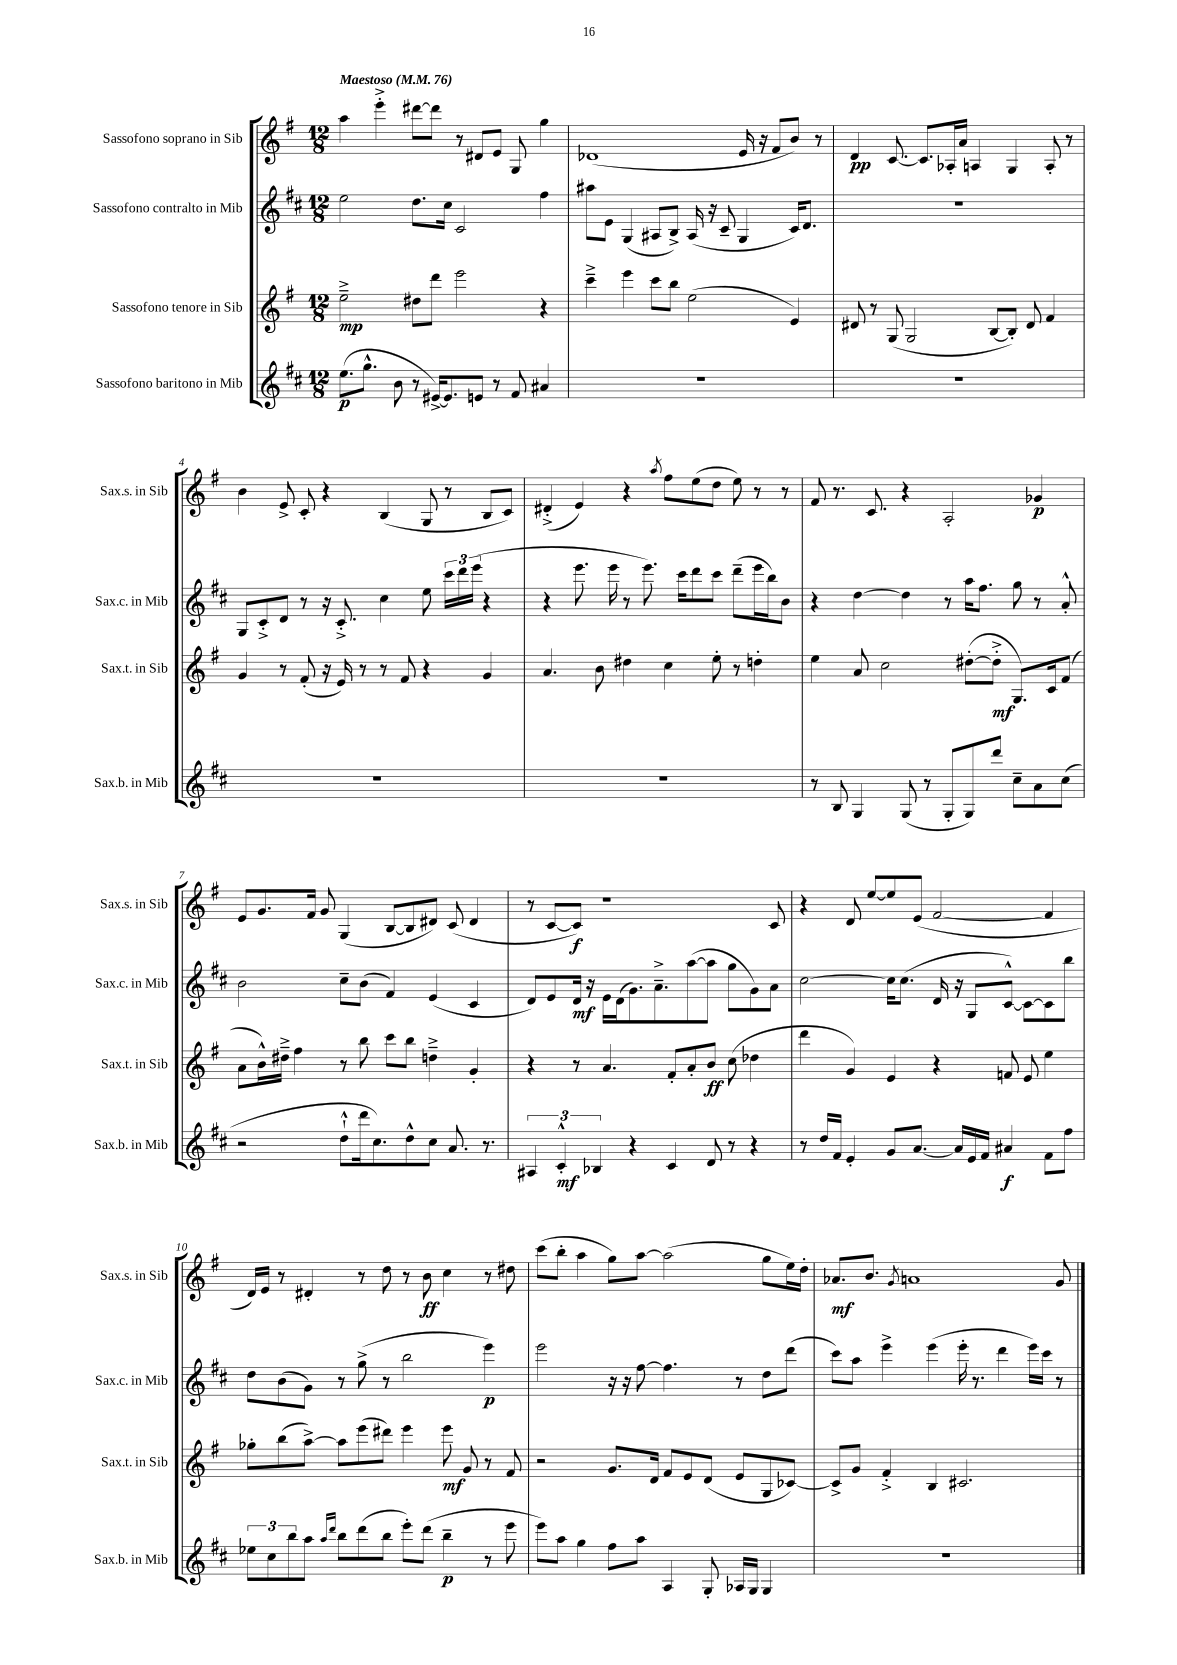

**kern	**kern	**kern	**kern
*staff4	*staff3	*staff2	*staff1
*clefG2	*clefG2	*clefG2	*clefG2
*k[f#c#]	*k[f#]	*k[f#c#]	*k[f#]
*M12/8	*M12/8	*M12/8	*M12/8
*MM76	*MM76	*MM76	*MM76
(8.ee	2ee~^	2ee	4aa
8.gg^^	.	.	.
.	.	.	4eee'^
8b	.	.	.
8r	8dd#	8.dd	[8ddd#
[16e#^)	8ddd	.	8ddd#]
8.e#]	.	16cc#	.
.	2eee	2c#	8r
8e	.	.	8d#
8r	.	.	8e
8f#	.	.	8G
4a#	4r	4ff#	4gg
=	=	=	=
1.r	4ccc~^	8aa#	(1d-
.	.	8e	.
.	4eee	(4G	.
.	8ccc	8A#	.
.	8bb	8B^)	.
.	(2ee	(16A#	.
.	.	16r	.
.	.	8c#~	.
.	.	4G	16e
.	.	.	16r
.	.	.	8f#
.	4e)	16c#)	8b)
.	.	8.d	.
.	.	.	8r
=	=	=	=
1.r	8d#	1.r	4d
.	8r	.	.
.	(8G	.	[8.c
.	2G	.	.
.	.	.	8.c]
.	.	.	16A-'
.	.	.	16a
.	.	.	4A
.	[8B	.	.
.	8B'])	.	4G
.	8d#	.	.
.	4f#	.	8A'
.	.	.	8r
=	=	=	=
1.r	4g	8G	4b
.	.	8c#'^	.
.	8r	8d	8e^
.	(8f#'	8r	8c'
.	16r	16r	4r
.	16e)	8.c#'^	.
.	8r	.	.
.	8r	4cc#	(4B
.	8f#	.	.
.	4r	8ee	8G
.	.	24ccc#	8r
.	.	24ddd	.
.	.	(24eee	.
.	4g	4r	8B
.	.	.	8c)
=	=	=	=
1.r	4.a	4r	(4d#'^
.	.	8.eee	4e)
.	8b	.	.
.	.	16eee	.
.	4dd#	8r	4r
.	.	8.eee)	.
.	.	.	8qaa
.	4cc	.	8ff#
.	.	16ccc#	.
.	.	8ddd	(8ee
.	8ee'	8ccc#	8dd
.	8r	(8ddd~	8ee)
.	4dd'	16eee	8r
.	.	16bb)	.
.	.	8b	8r
=	=	=	=
8r	4ee	4r	8f#
8B	.	.	8.r
4G	8a	[4dd	.
.	.	.	8.c
.	2cc	.	.
(8G	.	4dd]	4r
8r	.	.	.
8G'	.	8r	2A'
8G)	([8dd#'	16aa	.
.	.	8.ff#	.
8ddd	8dd#'^]	.	.
8cc#~	8.G)	8gg	.
8a	.	8r	4g-
.	16c	.	.
(8cc#	(8f#	8a'^^	.
=	=	=	=
2r	8a	2b	8e
.	16b^^)	.	8.g
.	16dd#~^	.	.
.	4ff#	.	.
.	.	.	16f#
.	.	.	8g
8dd`^^	8r	8cc#~	(4G
16ddd	8bb	(8b	.
8.cc#)	.	.	.
.	8ccc	4f#)	[8B
8dd^^	8bb	.	8B]
8cc#	4dd~^	(4e	8d#)
8.a	.	.	(8c
.	4g'	4c#	4d#
8.r	.	.	.
=	=	=	=
6A#	4r	8d)	8r
.	.	8e	[8c
6c#'^^	.	.	.
.	8r	16d	8c])
.	.	16r	.
6B-	.	.	.
.	4.a	16e	1r
.	.	(16d	.
4r	.	8.g)	.
.	.	8.a~^	.
4c#	8f#'	.	.
.	8a'	([8aa	.
8d	8b	8aa]	.
8r	(8cc	8gg	.
4r	4dd-	8g)	.
.	.	8a	8c
=	=	=	=
8r	4ddd	[2cc#	4r
16dd	.	.	.
16f#	.	.	.
4e'	4g)	.	8d
.	.	.	[8ee
8g	4e	16cc#]	8ee]
.	.	(8.cc#	.
[8.a	.	.	(8e
.	4r	16d	[2f#
16a]	.	16r	.
16e	.	8G	.
16f#	.	.	.
4a#	8f	[8c#^^)	.
.	8e	8c#_	.
8f#	4ee	8c#]	4f#]
8ff#	.	8bb	.
=	=	=	=
12ee-	8gg-'	8dd	16d)
.	.	.	16e
12cc#	.	.	.
.	(8bb	(8b	8r
12bb	.	.	.
8aa	[8aa^)	8g)	4d#'
16qqaa	.	.	.
16qqddd	.	.	.
8bb	8aa]	8r	.
(8ddd	(8eee	(8gg^	8r
8bb	8ddd#)	8r	8dd
8eee')	4eee	2bb	8r
(8ddd	.	.	8b
4bb~	8eee	.	4cc
.	8g	.	.
8r	8r	4eee)	8r
8eee	8f#	.	8dd#
=	=	=	=
8eee)	2r	2eee	(8ccc
8aa	.	.	8bb'
4gg	.	.	4aa
8ff#	8.g	16r	8gg)
.	.	16r	.
8aa	.	[8ff#	[8aa
.	16d	.	.
4A	8f#	4.ff#]	(2aa]
.	8e	.	.
8G'	(8d	.	.
16A-	8e	8r	.
16G	.	.	.
4G	8G	8dd	8gg
.	[8c-)	(8ddd	16ee)
.	.	.	16dd'
=	=	=	=
1.r	8c-^]	8ccc#)	8.a-
.	8g	8aa	.
.	.	.	8.b
.	4f#'^	4eee^	.
.	.	.	8qg
.	.	.	1a
.	4B	(4eee	.
.	2.c#	16eee'	.
.	.	8.r	.
.	.	4ddd	.
.	.	16eee)	.
.	.	16ccc#	.
.	.	8r	8g
==	==	==	==
*-	*-	*-	*-
